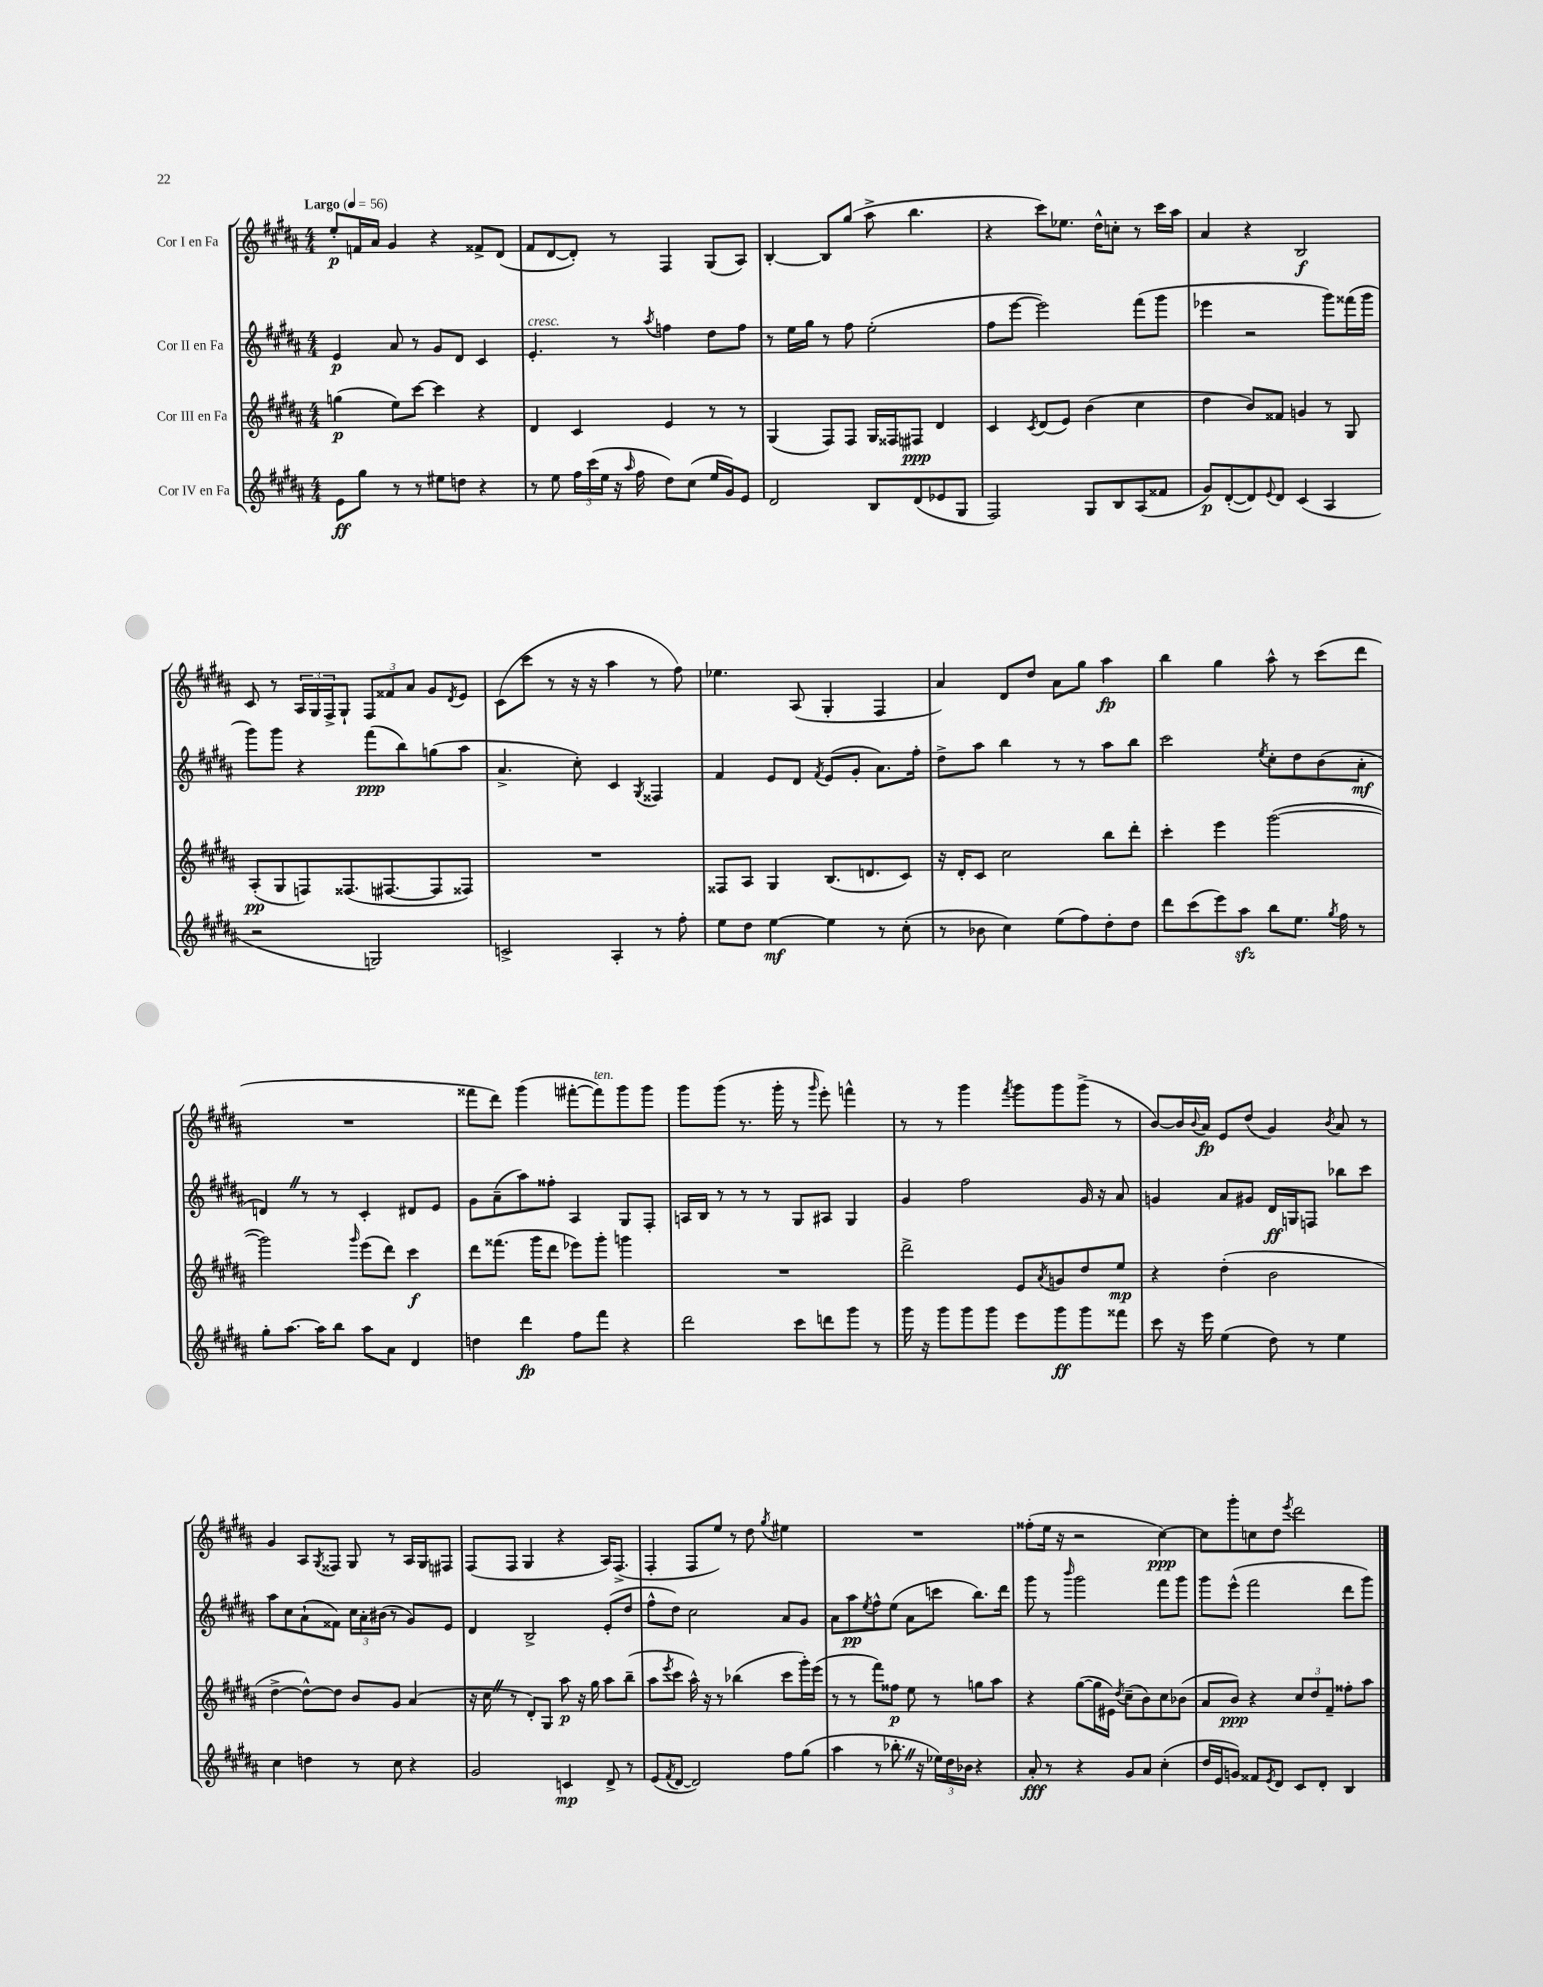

**kern	**dynam	**kern	**dynam	**kern	**dynam	**kern	**dynam
*part4	*part4	*part3	*part3	*part2	*part2	*part1	*part1
*staff4	*staff4	*staff3	*staff3	*staff2	*staff2	*staff1	*staff1
*I"Cor IV en Fa	*	*I"Cor III en Fa	*	*I"Cor II en Fa	*	*I"Cor I en Fa	*
*clefG2	*	*clefG2	*	*clefG2	*	*clefG2	*
*k[f#c#g#d#a#]	*	*k[f#c#g#d#a#]	*	*k[f#c#g#d#a#]	*	*k[f#c#g#d#a#]	*
*M4/4	*	*M4/4	*	*M4/4	*	*M4/4	*
*MM56	*	*MM56	*	*MM56	*	*MM56	*
=1	=1	=1	=1	=1	=1	=1	=1
!	!	!	!	!	!	!LO:TX:a:B:t=Largo	!
8e\L	ff	(4ggn\	p	4e/	p	8ee'/L	p
8gg#\J	.	.	.	.	.	16fn/L	.
.	.	.	.	.	.	16a#/JJ	.
8r	.	8ee\L)	.	8a#/	.	4g#/	.
8r	.	[8ccc#\J	.	8r	.	.	.
8ee#X\L	.	4ccc#\]	.	8g#/L	.	4r	.
8ddn\J	.	.	.	8d#/J	.	.	.
4r	.	4r	.	4c#/	.	8f##X^/L	.
.	.	.	.	.	.	(8d#/J	.
=2	=2	=2	=2	=2	=2	=2	=2
!	!	!	!	!LO:TX:a:i:t=cresc.	!	!	!
8r	.	4d#/	.	4.e'/	.	8f#/L	.
8ee\	.	.	.	.	.	[8d#/	.
24ff#\LL	.	4c#/	.	.	.	8d#'/J])	.
(24ccc#\	.	.	.	.	.	.	.
24ee\JJ	.	.	.	.	.	.	.
16r	.	.	.	8r	.	8r	.
16qqaa#/	.	.	.	.	.	.	.
16ff#\	.	.	.	.	.	.	.
.	.	.	.	8qaa#/	.	.	.
8dd#\L)	.	4e/	.	4ffn\	.	4F#/	.
(8cc#\J	.	.	.	.	.	.	.
16ee/LL	.	8r	.	8dd#\L	.	(8G#/L	.
16g#/J)	.	.	.	.	.	.	.
8e/J	.	8r	.	8ff\J	.	8A#/J)	.
=3	=3	=3	=3	=3	=3	=3	=3
2d#/	.	(4G#/	.	8r	.	[4B'/	.
.	.	.	.	16ee\LL	.	.	.
.	.	.	.	16gg#\JJ	.	.	.
.	.	8F#/L)	.	8r	.	8B/L]	.
.	.	8F#/J	.	8ff#\	.	(8gg#/J	.
8B/L	.	16G#/LL	.	(2ee'\	.	8aa#^\	.
.	.	16F##X/J	.	.	.	.	.
(8d#/	.	8F#X/J	ppp	.	.	4.bb\	.
8e-X/	.	4d#/	.	.	.	.	.
8G#/J	.	.	.	.	.	.	.
=4	=4	=4	=4	=4	=4	=4	=4
2F#/)	.	4c#/	.	8ff#\L	.	4r	.
.	.	.	.	[8eee\J	.	.	.
.	.	8qc#/	.	.	.	.	.
.	.	(8d#/L	.	2eee\])	.	8ccc#\L)	.
.	.	8e/J)	.	.	.	8.ee-X\J	.
8G#/L	.	(4b\	.	.	.	.	.
.	.	.	.	.	.	16dd#^^\KL	.
8B/	.	.	.	.	.	8ccn'\J	.
(8A#/	.	4cc#\	.	(8fff#\L	.	8r	.
8f##X/J	.	.	.	8ggg#\J	.	16ccc#\LL	.
.	.	.	.	.	.	16aa#\JJ	.
=5	=5	=5	=5	=5	=5	=5	=5
8g#/L)	p	4dd#\	.	4eee-X\	.	4a#/	.
([8d#'/	.	.	.	.	.	.	.
8d#/])	.	8b/L)	.	2r	.	4r	.
8qqe/	.	.	.	.	.	.	.
8d#/J	.	8f##X/J	.	.	.	.	.
(4c#/	.	4gn/	.	.	.	2B/	f
4A#/	.	8r	.	8ggg#\L)	.	.	.
.	.	8G#/	.	(16fff##X\L	.	.	.
.	.	.	.	16ggg#\JJ	.	.	.
!!LO:LB:g=z
=6	=6	=6	=6	=6	=6	=6	=6
2r	.	(8A#'/L	pp	8ggg#\L)	.	8c#/	.
.	.	8G#/	.	8ggg#\J	.	8r	.
.	.	8Fn/)	.	4r	.	24A#/LL	.
.	.	.	.	.	.	24G#/	.
.	.	.	.	.	.	24F#^/J	.
.	.	(8.F##X/	.	.	.	8G#`/J	.
2Gn/)	.	.	.	(8fff#\L	ppp	12F#/L	.
.	.	[8.F#X/	.	.	.	.	.
.	.	.	.	.	.	12f##X/	.
.	.	.	.	8bb\)	.	.	.
.	.	.	.	.	.	12a#/J	.
.	.	8F#/]	.	(8ggn\	.	8g#/L	.
.	.	.	.	.	.	8qd#/	.
.	.	8F##X/J)	.	8aa#\J	.	8e/J	.
=7	=7	=7	=7	=7	=7	=7	=7
2cn^/	.	1r	.	4.a#^/	.	(8c#\L	.
.	.	.	.	.	.	8ccc#\J	.
.	.	.	.	.	.	8r	.
.	.	.	.	8cc#'\)	.	16r	.
.	.	.	.	.	.	16r	.
4A#'/	.	.	.	4c#/	.	4aa#\	.
.	.	.	.	8qG#/	.	.	.
8r	.	.	.	4F##X/	.	8r	.
8ff#'\	.	.	.	.	.	8ff#\)	.
=8	=8	=8	=8	=8	=8	=8	=8
8ee\L	.	8F##X/L	.	4f#/	.	4.ee-X\	.
8dd#\J	.	8A#/J	.	.	.	.	.
[4ee\	mf	4G#/	.	8e/L	.	.	.
.	.	.	.	8d#/J	.	(8A#/	.
.	.	.	.	8qf#/	.	.	.
4ee\]	.	(8.B/L	.	(8e/L	.	4G#'/	.
.	.	.	.	8g#'/J	.	.	.
.	.	8.dn/	.	.	.	.	.
8r	.	.	.	8.a#\L)	.	4F#/	.
(8cc#'\	.	8c#/J)	.	.	.	.	.
.	.	.	.	16ff#'\Jk	.	.	.
=9	=9	=9	=9	=9	=9	=9	=9
8r	.	16r	.	8dd#^\L	.	4a#/)	.
.	.	16d#'/KL	.	.	.	.	.
8b-X\	.	8c#/J	.	8aa#\J	.	.	.
4cc#\)	.	2cc#\	.	4bb\	.	8d#/L	.
.	.	.	.	.	.	8dd#/J	.
(8ee\L	.	.	.	8r	.	8a#\L	.
8ff#\)	.	.	.	8r	.	8gg#\J	.
8dd#'\	.	8bb\L	.	8aa#\L	.	4aa#\	fp
8dd#\J	.	8ddd#'\J	.	8bb\J	.	.	.
=10	=10	=10	=10	=10	=10	=10	=10
8ddd#\L	.	4ccc#'\	.	2ccc#\	.	4bb\	.
(8ccc#\	.	.	.	.	.	.	.
8eee\)	.	4eee\	.	.	.	4gg#\	.
8aa#zz\J	.	.	.	.	.	.	.
.	.	.	.	8qee/	.	.	.
8bb\L	.	([2ggg#\	.	8cc#'\L	.	8aa#^^\	.
8.ee\J	.	.	.	8dd#\	.	8r	.
.	.	.	.	(8b\	.	(8ccc#\L	.
8qgg#/	.	.	.	.	.	.	.
16ff#\	.	.	.	.	.	.	.
8r	.	.	.	8a#'\J	mf	8ddd#\J	.
!!LO:LB:g=z
=11	=11	=11	=11	=11	=11	=11	=11
8gg#'\L	.	2ggg#\])	.	4dnZ/)	.	1r	.
[8.aa#\J	.	.	.	.	.	.	.
.	.	.	.	8r	.	.	.
16aa#\KL]	.	.	.	.	.	.	.
8bb\J	.	.	.	8r	.	.	.
.	.	16qqggg#/	.	.	.	.	.
8aa#\L	.	(8eee\L	.	4c#'/	.	.	.
8a#\J	.	8ddd#\J)	.	.	.	.	.
4d#/	.	4ccc#\	f	8d#X/L	.	.	.
.	.	.	.	8e/J	.	.	.
=12	=12	=12	=12	=12	=12	=12	=12
4ddn\	.	8ddd#\L	.	8g#\L	.	8fff##X\L	.
.	.	(8.fff##X\J	.	(8a#~\	.	8ddd#\J)	.
4ddd#\	fp	.	.	8aa#\)	.	(4ggg#\	.
.	.	16ggg#\KL	.	.	.	.	.
.	.	8ddd#\J	.	8ff##X'\J	.	.	.
8ff#\L	.	8eee-X\L)	.	4A#/	.	[8fff#X'\L	.
!	!	!	!	!	!	!LO:TX:a:i:t=ten.	!
8fff#\J	.	8ggg#'\J	.	.	.	8fff#\])	.
4r	.	4gggn\	.	8G#/L	.	8ggg#\	.
.	.	.	.	8F#'/J	.	8ggg#\J	.
=13	=13	=13	=13	=13	=13	=13	=13
2ddd#\	.	1r	.	16An/LL	.	8ggg#\L	.
.	.	.	.	16B/JJ	.	.	.
.	.	.	.	8r	.	(8ggg#\J	.
.	.	.	.	8r	.	8.r	.
.	.	.	.	8r	.	.	.
.	.	.	.	.	.	16ggg#'\	.
8ccc#\L	.	.	.	8G#/L	.	8r	.
.	.	.	.	.	.	16qqggg#/	.
8dddn\	.	.	.	8A#X/J	.	8eee'\)	.
8ggg#\J	.	.	.	4G#/	.	4fffn^^\	.
8r	.	.	.	.	.	.	.
=14	=14	=14	=14	=14	=14	=14	=14
16ggg#\	.	2ddd#^\	.	4g#/	.	8r	.
16r	.	.	.	.	.	.	.
8ggg#\L	.	.	.	.	.	8r	.
8ggg#\	.	.	.	2ff#\	.	4ggg#\	.
8ggg#\J	.	.	.	.	.	.	.
.	.	.	.	.	.	8qfff#/	.
8eee\L	.	8e/L	.	.	.	8ggg#\L	.
.	.	8qa#/	.	.	.	.	.
8ggg#\	ff	8gn/	.	.	.	8ggg#\	.
8ggg#\	.	8dd#/	.	16g#/	.	(8ggg#^\J	.
.	.	.	.	16r	.	.	.
8fff##X\J	.	8ee/J	mp	8a#/	.	8r	.
=15	=15	=15	=15	=15	=15	=15	=15
8ccc#\	.	4r	.	4gn/	.	[8b/L)	.
16r	.	.	.	.	.	16b/L]	.
.	.	.	.	.	.	8qqb/	.
16eee\	.	.	.	.	.	16a#/JJ	fp
(4ee\	.	(4dd#'\	.	8a#/L	.	8e/L	.
.	.	.	.	8g#X/J	.	(8dd#/J	.
8dd#\)	.	2b\	.	16d#/LL	ff	4g#/)	.
.	.	.	.	16Gn/J	.	.	.
8r	.	.	.	8Fn/J	.	.	.
.	.	.	.	.	.	8qb/	.
4ee\	.	.	.	8bb-X\L	.	8a#/	.
.	.	.	.	8ccc#\J	.	8r	.
!!LO:LB:g=z
=16	=16	=16	=16	=16	=16	=16	=16
4cc#\	.	[4dd#^\	.	8aa#\L	.	4g#/	.
.	.	.	.	8cc#\	.	.	.
4ddn\	.	8dd#^^\L_)	.	(8a#`\	.	8A#/L	.
.	.	.	.	.	.	8qG#/	.
.	.	8dd#\J]	.	8f##X\J)	.	8F##X/J	.
8r	.	8b/L	.	24cc#\LL	.	8G#/	.
.	.	.	.	24a#'\	.	.	.
.	.	.	.	(24b#X\JJ	.	.	.
8cc#\	.	8g#/J	.	8r	.	8r	.
4r	.	(4a#/	.	8g#/L)	.	16A#/LL	.
.	.	.	.	.	.	16G#/J	.
.	.	.	.	8e/J	.	8F#X/J	.
=17	=17	=17	=17	=17	=17	=17	=17
2g#/	.	16r	.	4d#/	.	(8F#/L	.
.	.	16cc#Z\	.	.	.	.	.
.	.	8r	.	.	.	8F#/J	.
.	.	8d#'/L)	.	2B^/	.	4G#/	.
.	.	8G#/J	.	.	.	.	.
4cn/	mp	8aa#\	p	.	.	4r	.
.	.	16r	.	.	.	.	.
.	.	16gg#\	.	.	.	.	.
8d#^/	.	8aa#\L	.	(8e'/L	.	16A#/KL)	.
.	.	.	.	.	.	(8.F#^/J	.
8r	.	(8bb~\J	.	8dd#/J	.	.	.
=18	=18	=18	=18	=18	=18	=18	=18
(8e/L	.	8aa#\L	.	8ff#^^\L	.	4F#'/	.
8qf#/	.	8qeee/	.	.	.	.	.
[8d#/J	.	8ccc#\J	.	8dd#\J)	.	.	.
2d#/])	.	16aa#^^\)	.	2cc#\	.	8F#/L	.
.	.	16r	.	.	.	.	.
.	.	8r	.	.	.	8ee/J)	.
.	.	(4bb-X\	.	.	.	8r	.
.	.	.	.	.	.	8dd#\	.
.	.	.	.	.	.	8qgg#/	.
8ff#\L	.	8ccc#\L	.	8a#/L	.	4ee#X\	.
(8gg#\J	.	16ggg#'\L)	.	8g#/J	.	.	.
.	.	(16eee\JJ	.	.	.	.	.
=19	=19	=19	=19	=19	=19	=19	=19
4aa#\	.	8r	.	8a#\L	.	1r	.
.	.	8r	.	8aa#\	pp	.	.
.	.	.	.	8qee/	.	.	.
8r	.	8fff#\L)	.	8ff#^^\	.	.	.
8.bb-X'Z\	.	8ff##X\J	p	(8ee\J	.	.	.
.	.	8ee\	.	8a#\L	.	.	.
16r	.	.	.	.	.	.	.
24ee-X\LL)	.	8r	.	8cccn\J	.	.	.
24dd#\	.	.	.	.	.	.	.
24b-X\JJ	.	.	.	.	.	.	.
4r	.	8ggn\L	.	8.bb\L)	.	.	.
.	.	8aa#\J	.	.	.	.	.
.	.	.	.	16ddd#\Jk	.	.	.
=20	=20	=20	=20	=20	=20	=20	=20
8a#'/	fff	4r	.	8ggg#\	.	(8ff##X'\L	.
8r	.	.	.	8r	.	16ee\Jk	.
.	.	.	.	.	.	16r	.
.	.	.	.	16qqbbb/	.	.	.
4r	.	([8gg#\L	.	2ggg#\	.	2r	.
.	.	16gg#\L]	.	.	.	.	.
.	.	16e#X\JJ)	.	.	.	.	.
.	.	8qdd#/	.	.	.	.	.
8g#/L	.	(8cc#~\L	.	.	.	.	.
8a#/J	.	8b\)	.	.	.	.	.
(4cc#'\	.	8cc#\	.	8fff#\L	.	[4cc#\)	ppp
.	.	(8b-X\J	.	8ggg#\J	.	.	.
=21	=21	=21	=21	=21	=21	=21	=21
16dd#/LL	.	8a#/L	.	8ggg#\L	.	8cc#\L]	.
16e/J	.	.	.	.	.	.	.
8gn/J)	.	8b/J)	ppp	(8eee^^\J	.	8ggg#'\	.
8f##X/L	.	4r	.	2fff#\	.	8ccn\	.
8qe/	.	.	.	.	.	.	.
8d#/J	.	.	.	.	.	8dd#\J	.
.	.	.	.	.	.	8qeee/	.
8c#/L	.	12cc#/L	.	.	.	2ddd#\	.
.	.	12dd#/	.	.	.	.	.
8d#'/J	.	.	.	.	.	.	.
.	.	12f#~/J	.	.	.	.	.
4B/	.	8ff##X'\L	.	8ddd#\L	.	.	.
.	.	8aa#\J	.	8ggg#\J)	.	.	.
==	==	==	==	==	==	==	==
*-	*-	*-	*-	*-	*-	*-	*-
